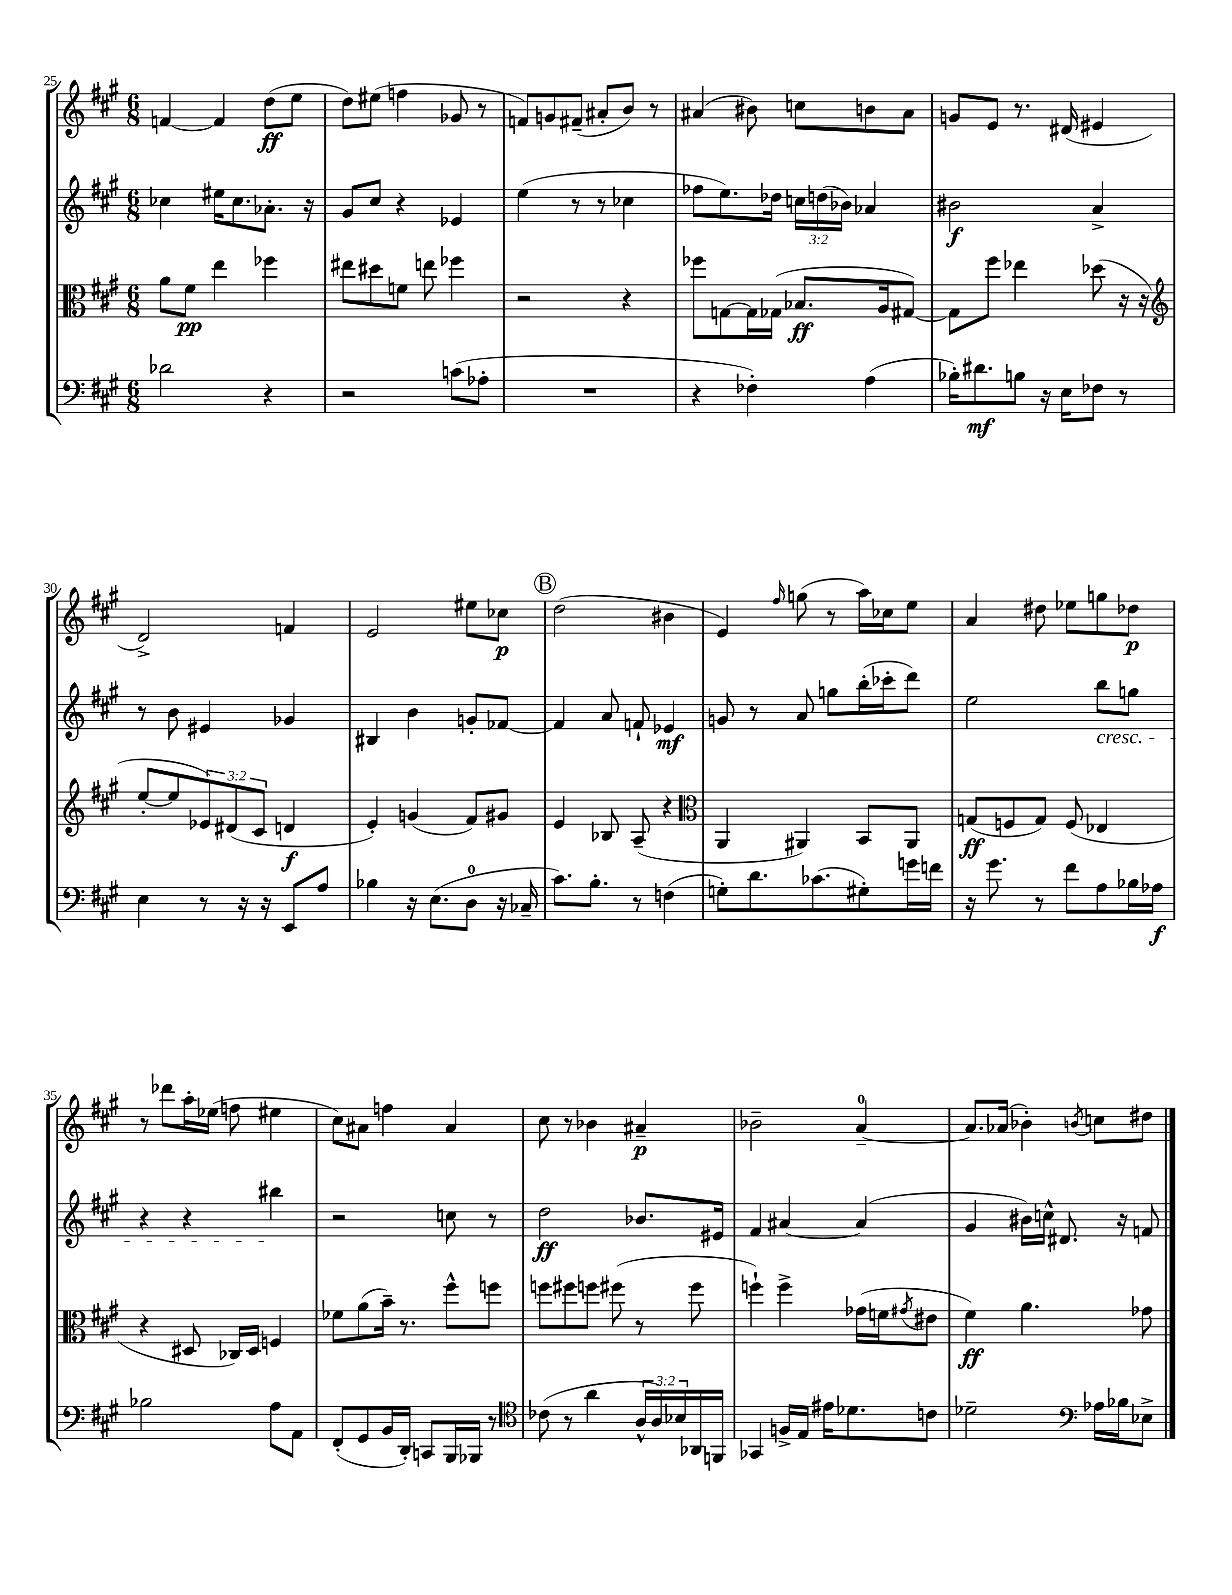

**kern	**dynam	**kern	**dynam	**kern	**dynam	**kern	**dynam
*part4	*part4	*part3	*part3	*part2	*part2	*part1	*part1
*staff4	*staff4	*staff3	*staff3	*staff2	*staff2	*staff1	*staff1
*clefF4	*	*clefC3	*	*clefG2	*	*clefG2	*
*k[f#c#g#]	*	*k[f#c#g#]	*	*k[f#c#g#]	*	*k[f#c#g#]	*
*M6/8	*	*M6/8	*	*M6/8	*	*M6/8	*
=25	=25	=25	=25	=25	=25	=25	=25
2d-X\	.	8a\L	.	4cc-X\	.	[4fn/	.
.	.	8f#\J	pp	.	.	.	.
.	.	4ee\	.	16ee#X\KL	.	4f/]	.
.	.	.	.	8.cc-\	.	.	.
4r	.	4ff-X\	.	8.a-X'\J	.	(8dd\L	ff
.	.	.	.	.	.	8ee\J	.
.	.	.	.	16r	.	.	.
=26	=26	=26	=26	=26	=26	=26	=26
2r	.	8ee#X\L	.	8g#/L	.	8dd\L)	.
.	.	8dd#X\	.	8cc#/J	.	(8ee#X\J	.
.	.	8fn\J	.	4r	.	4ffn\	.
.	.	8een\	.	.	.	.	.
(8cn\L	.	4ff-X\	.	4e-X/	.	8g-X/	.
8A-X'\J	.	.	.	.	.	8r	.
=27	=27	=27	=27	=27	=27	=27	=27
2.r	.	2r	.	(4ee\	.	8fn/L)	.
.	.	.	.	.	.	8gn/	.
.	.	.	.	8r	.	(8f#X~/J	.
.	.	.	.	8r	.	8a#X'/L	.
.	.	4r	.	4cc-X\	.	8b/J)	.
.	.	.	.	.	.	8r	.
=28	=28	=28	=28	=28	=28	=28	=28
4r	.	8ff-X\L	.	8ff-X\L	.	(4a#X/	.
.	.	[8Gn\	.	8.ee\)	.	.	.
4F-X'\)	.	16G\L]	.	.	.	8b#X\)	.
.	.	(16G-X\JJ	.	16dd-X\Jk	.	.	.
.	.	8.B-X/L	ff	24ccn\LL	.	8ccn\L	.
.	.	.	.	(24ddn\	.	.	.
.	.	.	.	24b-X\JJ)	.	.	.
(4A\	.	.	.	4a-X/	.	8bn\	.
.	.	16A/k	.	.	.	.	.
.	.	[8G#X/J)	.	.	.	8a#\J	.
=29	=29	=29	=29	=29	=29	=29	=29
16B-X'\KL)	.	8G#\L]	.	2b#X\	f	8gn/L	.
8.d#X\	mf	.	.	.	.	.	.
.	.	8ff#\J	.	.	.	8e/J	.
8Bn\J	.	4ee-X\	.	.	.	8.r	.
16r	.	.	.	.	.	.	.
16E\KL	.	.	.	.	.	(16d#X/	.
8F-X\J	.	(8dd-X\	.	4a^/	.	4e#X/	.
8r	.	16r	.	.	.	.	.
.	.	16r	.	.	.	.	.
!!LO:LB:g=z
=30	=30	=30	=30	=30	=30	=30	=30
*	*	*clefG2	*	*	*	*	*
4E\	.	[8ee'/L	.	8r	.	2d^/)	.
.	.	8ee/]	.	8b\	.	.	.
8r	.	12e-X/)	.	4e#X/	.	.	.
.	.	(12d#X/	.	.	.	.	.
16r	.	.	.	.	.	.	.
.	.	12c#/J	.	.	.	.	.
16r	.	.	.	.	.	.	.
8EE/L	.	4dn/	f	4g-X/	.	4fn/	.
8A/J	.	.	.	.	.	.	.
=31	=31	=31	=31	=31	=31	=31	=31
4B-X\	.	4e'/)	.	4B#X/	.	2e/	.
16r	.	(4gn/	.	4b\	.	.	.
(8.E\L	.	.	.	.	.	.	.
8D\J	.	8f#/L)	.	8gn'/L	.	8ee#X\L	.
16r	.	8g#X/J	.	[8f-X/J	.	8cc-X\J	p
16C-X~/	.	.	.	.	.	.	.
!!LO:REH:place=s1:t=B
=32	=32	=32	=32	=32	=32	=32	=32
8.c#\L)	.	4e/	.	4f-/]	.	(2dd\	.
8.B'\J	.	.	.	.	.	.	.
.	.	8B-X/	.	8a/	.	.	.
8r	.	(8A~/	.	8fn`/	.	.	.
(4Fn\	.	4r	.	4e-X/	mf	4b#X\	.
=33	=33	=33	=33	=33	=33	=33	=33
*	*	*clefC3	*	*	*	*	*
8Gn'\L)	.	4AA/	.	8gn/	.	4e/)	.
8.d\	.	.	.	8r	.	.	.
.	.	.	.	.	.	16qqff#/	.
.	.	4AA#X/)	.	8a/	.	(8ggn\	.
(8.c-X\	.	.	.	.	.	.	.
.	.	.	.	8ggn\L	.	8r	.
8G#X'\)	.	8BB/L	.	(16bb'\L	.	16aa\LL)	.
.	.	.	.	16ccc-X'\J	.	16cc-X\J	.
16gn\L	.	8AA#/J	.	8ddd\J)	.	8ee\J	.
16fn\JJ	.	.	.	.	.	.	.
=34	=34	=34	=34	=34	=34	=34	=34
16r	.	(8Gn/L	ff	2ee\	.	4a/	.
8.g#\	.	.	.	.	.	.	.
.	.	8Fn/	.	.	.	.	.
8r	.	8G/J)	.	.	.	8dd#X\	.
8f#\L	.	(8F/	.	.	.	8ee-X\L	.
!	!	!	!	!LO:TX:b:i:t=cresc.	!	!	!
8A\	.	4E-X/	.	8bb\L	.	8ggn\	.
16B-X\L	.	.	.	8ggn\J	.	8dd-X\J	p
16A-X\JJ	f	.	.	.	.	.	.
!!LO:LB:g=z
=35	=35	=35	=35	=35	=35	=35	=35
2B-X\	.	4r	.	4r	.	8r	.
.	.	.	.	.	.	8ddd-X\L	.
.	.	8D#X/	.	4r	.	16aa'\L	.
.	.	.	.	.	.	(16ee-X\JJ	.
.	.	16C-X/LL)	.	.	.	8ffn\	.
.	.	16D#/JJ	.	.	.	.	.
8A\L	.	4Fn/	.	4bb#X\	.	4ee#X\	.
8AA\J	.	.	.	.	.	.	.
=36	=36	=36	=36	=36	=36	=36	=36
(8FF#'/L	.	8f-X\L	.	2r	.	8cc#\L)	.
8GG#/	.	(8a\	.	.	.	8a#X\J	.
16BB/L	.	16b~\Jk)	.	.	.	4ffn\	.
16DD'/JJ)	.	8.r	.	.	.	.	.
8CCn/L	.	.	.	.	.	.	.
16BBB/L	.	8ff#^^\L	.	8ccn\	.	4a#/	.
16BBB-X/JJ	.	.	.	.	.	.	.
8r	.	8ffn\J	.	8r	.	.	.
=37	=37	=37	=37	=37	=37	=37	=37
*clefC4	*	*	*	*	*	*	*
(8c-X\	.	8ffn\L	.	2dd\	ff	8cc#\	.
8r	.	8ff#X\	.	.	.	8r	.
4a\	.	8ffn\J	.	.	.	4b-X\	.
.	.	(8ff#X\	.	.	.	.	.
24A^^/LL	.	8r	.	8.b-X/L	.	4a#X~/	p
24A/)	.	.	.	.	.	.	.
24B-X/	.	.	.	.	.	.	.
16AA-X/	.	8ff#\	.	.	.	.	.
16FFn/JJ	.	.	.	16e#X/Jk	.	.	.
=38	=38	=38	=38	=38	=38	=38	=38
4GG-X/	.	4ffn`\)	.	4f#/	.	2b-X~\	.
16Fn^/LL	.	4ff^\	.	[4a#X/	.	.	.
16E/JJ	.	.	.	.	.	.	.
16e#X\KL	.	.	.	.	.	.	.
8.d-X\	.	.	.	.	.	.	.
.	.	(16g-X\LL	.	(4a#/]	.	[4a~/	.
.	.	16fn\J	.	.	.	.	.
.	.	8qg#X/	.	.	.	.	.
8cn\J	.	8e#X\J	.	.	.	.	.
=39	=39	=39	=39	=39	=39	=39	=39
2d-X~\	.	4f#\)	ff	4g#/	.	8.a/L]	.
.	.	.	.	.	.	(16a-X/Jk	.
.	.	4.a\	.	16b#X\LL)	.	4b-X'\)	.
.	.	.	.	16ccn^^\JJ	.	.	.
.	.	.	.	8.d#X/	.	.	.
*clefF4	*	*	*	*	*	*	*
.	.	.	.	.	.	8qbn/	.
16A-X\LL	.	.	.	.	.	8ccn\L	.
16B-X\J	.	.	.	16r	.	.	.
8E-X^\J	.	8g-X\	.	8fn/	.	8dd#X\J	.
==	==	==	==	==	==	==	==
*-	*-	*-	*-	*-	*-	*-	*-
